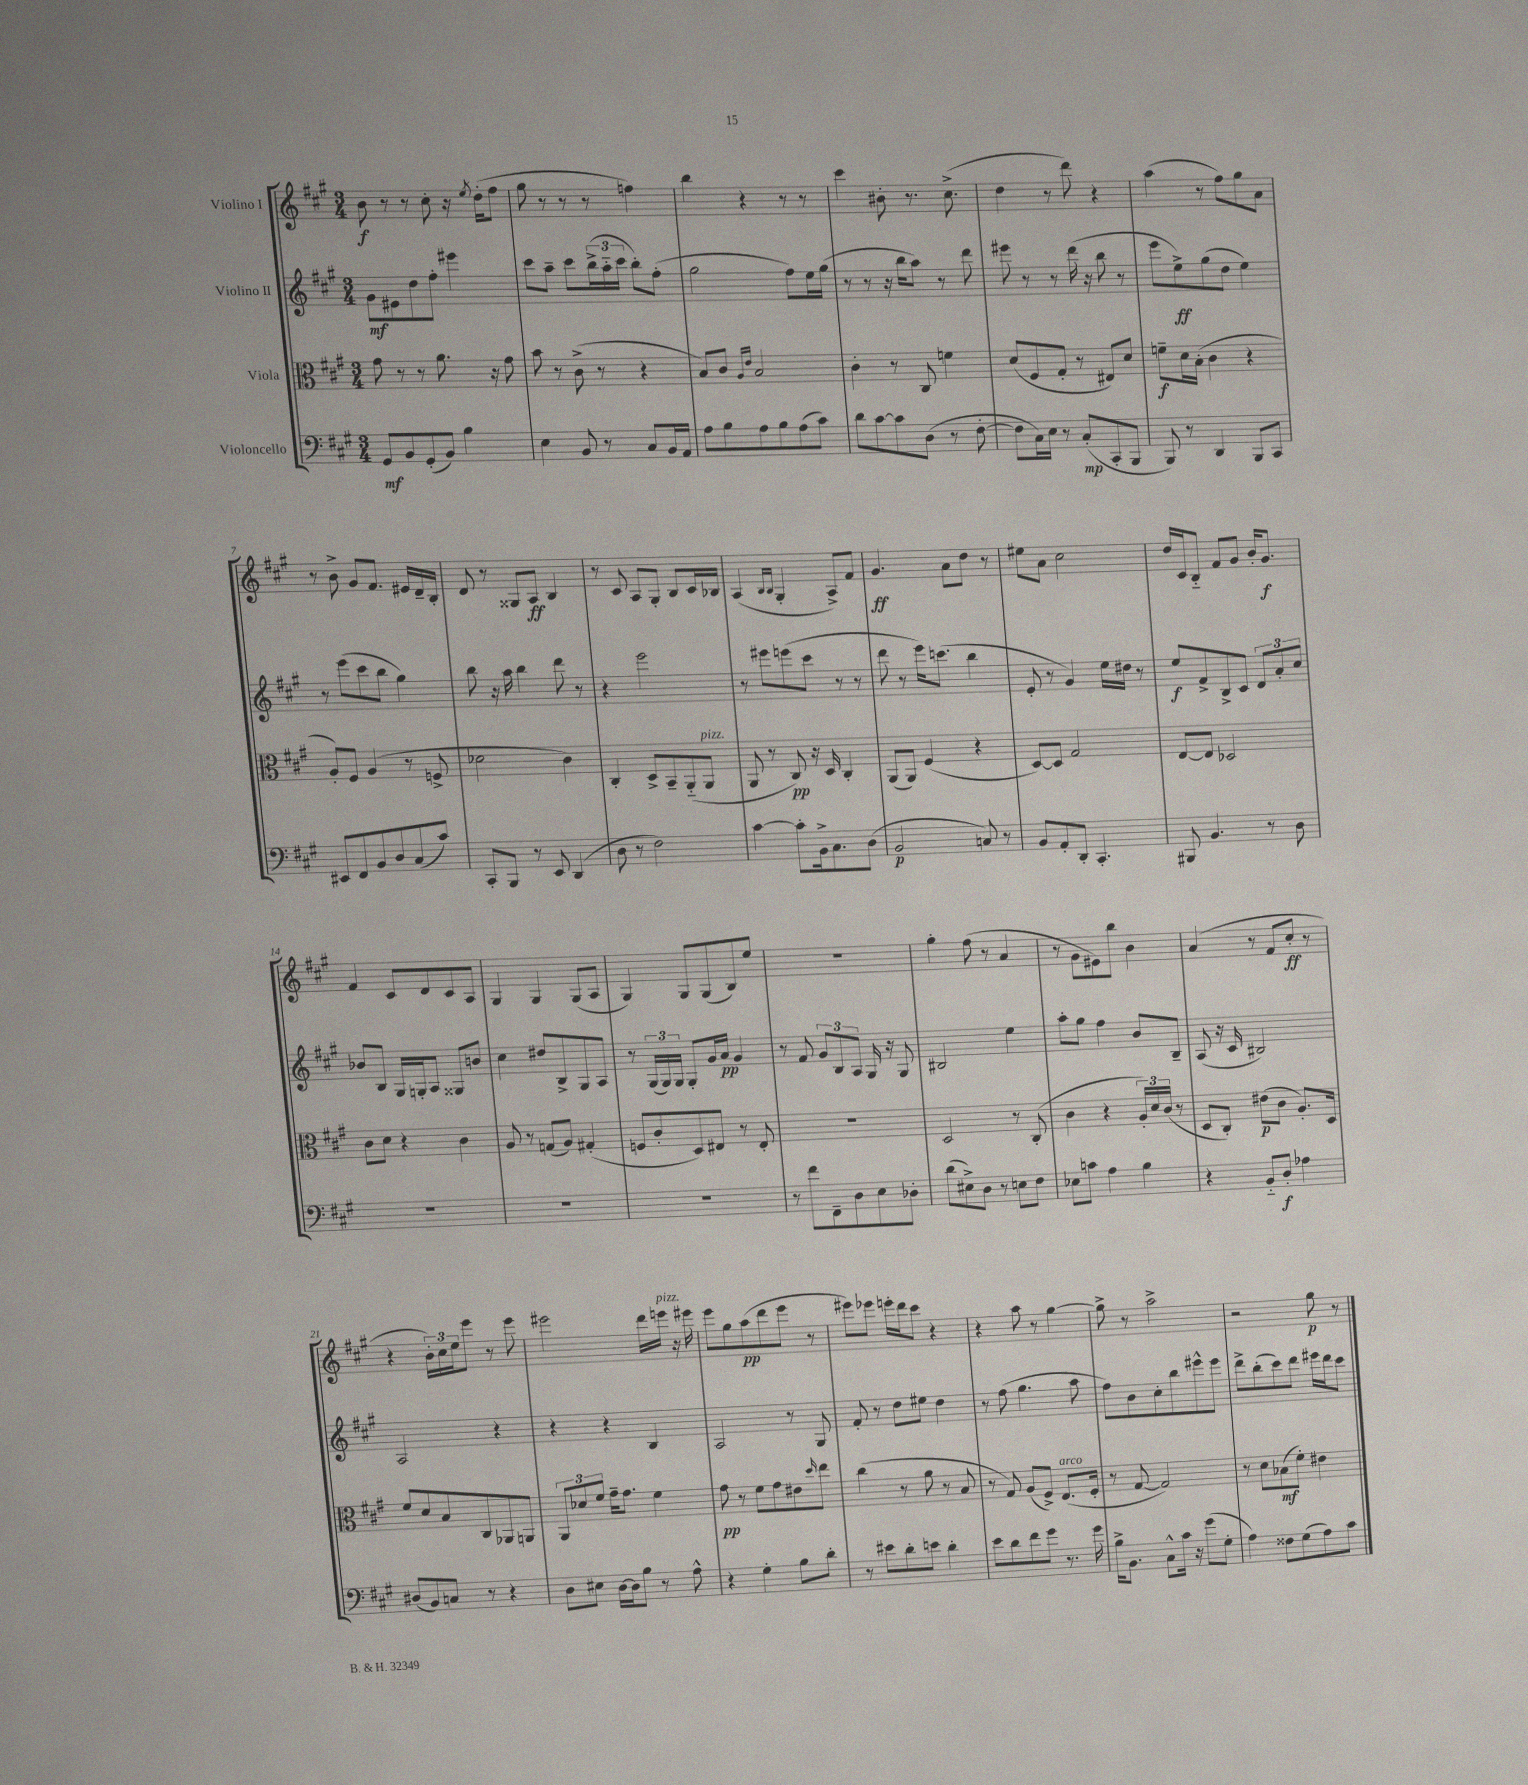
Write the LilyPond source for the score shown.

<<
\new StaffGroup <<
\new Staff = "s0" \with { instrumentName = "Violino I" } {
    \clef treble \key a \major \numericTimeSignature \time 3/4
    b'8\f r8 r8 cis''8-. r16 \acciaccatura { e''8 } d''16-.( fis''8 |
    gis''8 r8 r8 r8 f''4) |
    b''4 r4 r8 r8 |
    cis'''4 bis'8-. r8. cis''8.->( |
    d''4 r8 d'''8) r4 |
    a''4( r8 fis''8) gis''8 a'8 |
    r8 b'8-> gis'8 fis'8. eis'16 d'16-- b16-. |
    d'8 r8 gisis8 a8\ff b4 |
    r8 cis'8 a8 gis8-. b8 cis'16 bes16 |
    a4( \grace { b16 b16 } gis4-. a8->) fis'8 |
    gis'4.\ff a'8 d''8 r8 |
    eis''8 a'8 cis''2 |
    d''16 cis'16 b8-_ fis'8 gis'8 b'16-. gis'8.\f |
    fis'4 cis'8 d'8 cis'8 a8 |
    gis4 gis4 gis8( a8 |
    gis4) gis8 gis8( b8) e''8 |
    R2. |
    gis''4-. fis''8( r8 a'4 |
    r8 gis'8 eis'8) b''8 b'4 |
    a'4( r8 fis'8 cis''8-.\ff r8 |
    r4 \tuplet 3/2 { b'16-.) cis''16 e''16 } e'''8 r8 e'''8 |
    eis'''2 d'''16 e'''16^\markup { \italic "pizz." } r16 eis'''16 |
    e'''8 gis''8 a''8\pp( d'''8 e'''8 r8 |
    eis'''8) ees'''8 e'''16-. d'''16 cis'''8 r4 |
    r4 a''8 r8 gis''4~ |
    gis''8-> r8 a''2-> |
    r2 gis''8\p r8 \bar "|." |
}
\new Staff = "s1" \with { instrumentName = "Violino II" } {
    \clef treble \key a \major \numericTimeSignature \time 3/4
    gis'8\mf eis'8 d''8 fis''8-. eis'''4 |
    cis'''8 a''8-- cis'''8 \tuplet 3/2 { b''16->( a''16-_ cis'''16 } b''8-.) fis''8-.( |
    gis''2 fis''8) e''16 gis''16( |
    r8 r8 r16 b''16 a''8) r8 d'''8 |
    eis'''8 r8 r8 d'''16( r16 b''8 r8 |
    e'''8 e''8->\ff) gis''8( d''8 e''4) |
    r8 e'''8( cis'''8 b''8 gis''4) |
    b''8 r16 a''16 b''4 d'''8 r8 |
    r4 e'''2 |
    r8 eis'''8 e'''8( cis'''8 r8 r8 |
    d'''8 r8 e'''16) c'''8.( b''4 |
    e'8-. r8 gis'4) e''16 dis''16 r8 |
    e''8\f fis'8-> b8-> cis'8 \tuplet 3/2 { d'8 a'8-. cis''8 } |
    bes'8 b8 gis16 g16-. a8 gisis8 b'8 |
    cis''4 dis''8 b8-> gis8 a8 |
    r8 \tuplet 3/2 { gis16( gis16) gis16 } gis8-. gis'16 a'16\pp gis'4 |
    r8 fis'8 \tuplet 3/2 { gis'8 b8 a8 } gis16 r16 gis8 |
    bis2 e''4 |
    a''8-. gis''8 fis''4 b'8 b8-- |
    a8( r16 cis'16 bis2) |
    a2 r4 |
    r4 r4 b4 |
    a2 r8 gis8 |
    fis'8-. r8 d''8 eis''8 d''4 |
    r8 fis''8( gis''4. a''8 |
    fis''8) b'8 cis''8-. b''8 eis'''8-^ eis'''8 |
    d'''8-> b''8-.( cis'''8) d'''8 eis'''16 d'''16 cis'''8 \bar "|." |
}
\new Staff = "s2" \with { instrumentName = "Viola" } {
    \clef alto \key a \major \numericTimeSignature \time 3/4
    gis'8 r8 r8 a'8. r16 gis'8 |
    b'8 r8 cis'8->( r8 r4 |
    b8) cis'8 \grace { a16 e'16 } b2 |
    cis'4-. r8 cis8 f'4 |
    d'8( fis8 gis8-. r8 eis8) d'8 |
    f'8--\f d'16 b16-.( cis'4 r4 |
    a8-.) fis8 a4( r8 f8-> |
    des'2 cis'4) |
    cis4-. d8-> b,8-- a,8-_( a,8^\markup { \italic "pizz." } |
    a,8 r8 cis8\pp) r16 d16 cis4-. |
    a,8( a,8) fis4( r4 |
    d8~) d8 gis2 |
    e8~ e8 des2 |
    cis'8 d'8 r4 cis'4 |
    a8 r8 g8( a8) gis4-.( |
    f8 cis'8-. d8) eis8 r8 eis8-. |
    R2. |
    d2 r8 cis8-.( |
    cis'4 r4 \tuplet 3/2 { a16-.) d'16 cis'16( } r8 |
    d8 cis8-.) eis'8\p( cis'8 a8.-.) d16 |
    fis'8 d'8 b8 cis8 aes,8 a,8 |
    \tuplet 3/2 { a,8 des'8 fis'8 } gis'16-- gis'8. fis'4 |
    gis'8\pp r8 fis'8 gis'8 eis'8 \grace { d''16 } e''8 |
    cis''4( r8 a'8 r8 b8 |
    r8 gis8) a8( fis8->) e8.^\markup { \italic "arco" }( fis16-. |
    r8 gis8~ gis2) |
    r8 d'8 bes8\mf( fis'8-.) eis'4 \bar "|." |
}
\new Staff = "s3" \with { instrumentName = "Violoncello" } {
    \clef bass \key a \major \numericTimeSignature \time 3/4
    gis,8\mf b,8 gis,8-.( b,8) b4 |
    e4 b,8 r8 cis8 b,16 a,16 |
    a8 b8 a8 b8 a8( cis'8) |
    d'8 cis'8~ cis'8 d8( r8 fis8~-. |
    fis8 cis16) e16 r8 cis8-.\mp( cis,8-. b,,8 |
    b,,8) r8 d,4 b,,8 cis,8 |
    eis,8 fis,8 b,8 d8 cis8( cis'8) |
    cis,8-. b,,8 r8 e,8 d,4( |
    d8 r8 fis2) |
    cis'4~ cis'8-. b,16-> cis8. d8( |
    b,2\p c8) r8 |
    b,8 a,8-. d,8-. cis,4.-. |
    bis,,8 b,4. r8 d8 |
    R2. |
    R2. |
    R2. |
    r8 fis'8 fis,8-- d8 e8 des8-. |
    d'8( eis8->) d8 r8 e8 fis8 |
    ees8 c'8 a4 b4 |
    r4 b,8-_ d8-.\f aes4 |
    dis8( b,8) c8 r8 r4 |
    d8 eis8 d16~ d16 b8 r8 a8-^ |
    r4 gis4-. b8 d'8-. |
    r8 eis'8 d'8-. e'8 d'4-. |
    e'8 d'8 fis'8 gis'8 r8. gis'16 |
    b16-> b,8. cis8-^ cis'16 r16 gis'8( gis8-. |
    a4) fisis8 gis8( a8) cis'8 \bar "|." |
}
>>
>>
